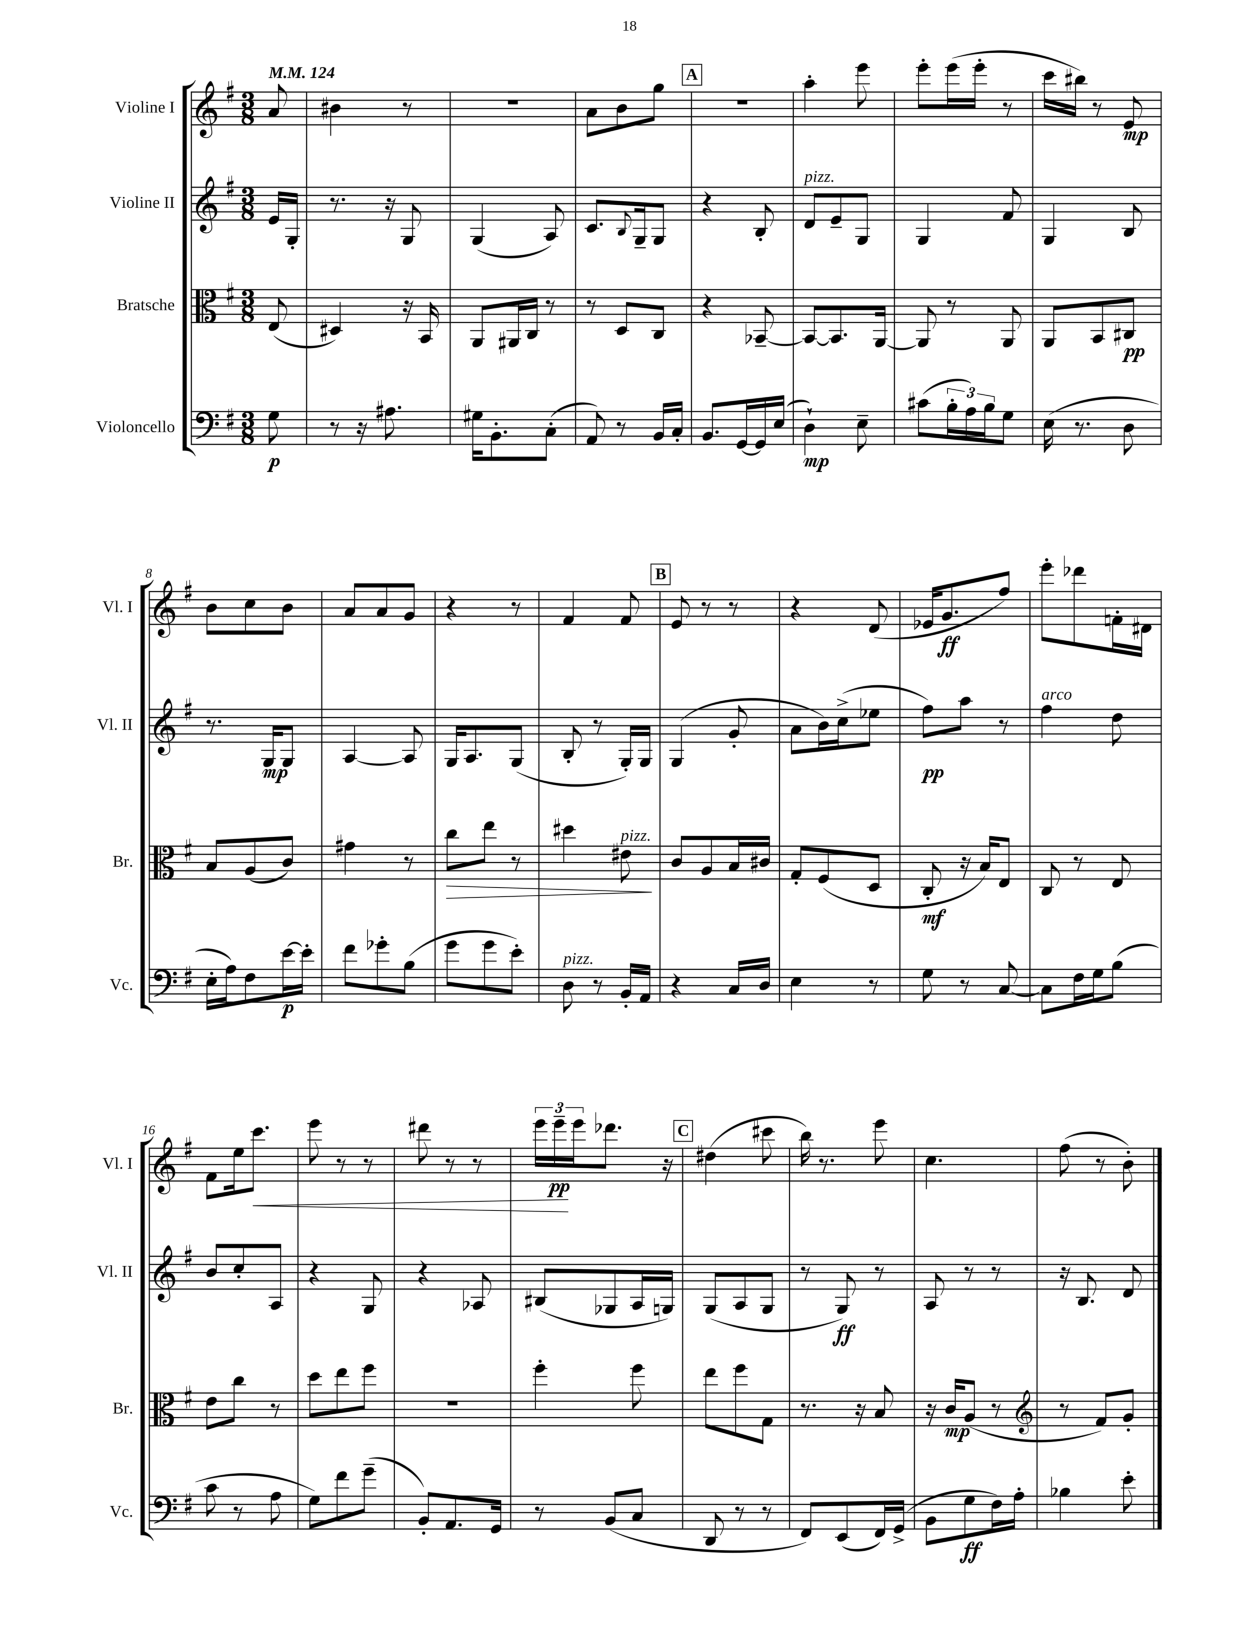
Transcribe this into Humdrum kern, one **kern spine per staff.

**kern	**dynam	**kern	**dynam	**kern	**dynam	**kern	**dynam
*part4	*part4	*part3	*part3	*part2	*part2	*part1	*part1
*staff4	*staff4	*staff3	*staff3	*staff2	*staff2	*staff1	*staff1
*I"Violoncello	*	*I"Bratsche	*	*I"Violine II	*	*I"Violine I	*
*I'Vc.	*	*I'Br.	*	*I'Vl. II	*	*I'Vl. I	*
*clefF4	*	*clefC3	*	*clefG2	*	*clefG2	*
*k[f#]	*	*k[f#]	*	*k[f#]	*	*k[f#]	*
*M3/8	*	*M3/8	*	*M3/8	*	*M3/8	*
*MM124	*	*MM124	*	*MM124	*	*MM124	*
=	=	=	=	=	=	=	=
8G\	p	(8E/	.	16e/LL	.	8a/	.
.	.	.	.	16G'/JJ	.	.	.
=1	=1	=1	=1	=1	=1	=1	=1
8r	.	4D#X/)	.	8.r	.	4b#X\	.
16r	.	.	.	.	.	.	.
8.A#X\	.	.	.	16r	.	.	.
.	.	16r	.	8G/	.	8r	.
.	.	16BB/	.	.	.	.	.
=2	=2	=2	=2	=2	=2	=2	=2
16G#X\KL	.	8AA/L	.	(4G/	.	4.r	.
8.BB'\	.	.	.	.	.	.	.
.	.	16AA#X/L	.	.	.	.	.
.	.	16C/JJ	.	.	.	.	.
(8C'\J	.	8r	.	8A/)	.	.	.
=3	=3	=3	=3	=3	=3	=3	=3
8AA/)	.	8r	.	8.c/L	.	8a\L	.
8r	.	8D/L	.	.	.	8b\	.
.	.	.	.	8qqB/	.	.	.
.	.	.	.	16G~/k	.	.	.
16BB/LL	.	8C/J	.	8G/J	.	8gg\J	.
16C'/JJ	.	.	.	.	.	.	.
!!LO:REH:place=s1:t=A
=4	=4	=4	=4	=4	=4	=4	=4
8.BB/L	.	4r	.	4r	.	4.r	.
[16GG/L	.	.	.	.	.	.	.
16GG/]	.	[8BB-X~/	.	8B'/	.	.	.
(16E/JJ	.	.	.	.	.	.	.
=5	=5	=5	=5	=5	=5	=5	=5
!	!	!	!	!LO:TX:a:i:t=pizz.	!	!	!
4D`\)	mp	8BB-/L_	.	8d/L	.	4aa'\	.
.	.	8.BB-/]	.	8e~/	.	.	.
8E~\	.	.	.	8G/J	.	8eee\	.
.	.	[16AA/Jk	.	.	.	.	.
=6	=6	=6	=6	=6	=6	=6	=6
(8c#X\L	.	8AA/]	.	4G/	.	8eee'\L	.
24B'\L	.	8r	.	.	.	(16eee\L	.
24A\)	.	.	.	.	.	.	.
.	.	.	.	.	.	16eee'\JJ	.
24B\J	.	.	.	.	.	.	.
8G\J	.	8AA/	.	8f#/	.	8r	.
=7	=7	=7	=7	=7	=7	=7	=7
(16E\	.	8AA/L	.	4G/	.	16ccc\LL	.
8.r	.	.	.	.	.	16bb#X\JJ)	.
.	.	8BB/	.	.	.	8r	.
8D\	.	8C#X/J	pp	8B/	.	8e/	mp
!!LO:LB:g=z
=8	=8	=8	=8	=8	=8	=8	=8
16E'\LL	.	8B/L	.	8.r	.	8b\L	.
16A\J)	.	.	.	.	.	.	.
8F#\	.	(8A/	.	.	.	8cc\	.
.	.	.	.	16G/KL	mp	.	.
[16e\L	p	8c/J)	.	8G/J	.	8b\J	.
16e'\JJ]	.	.	.	.	.	.	.
=9	=9	=9	=9	=9	=9	=9	=9
8f#\L	.	4g#X\	.	[4A/	.	8a/L	.
8g-X'\	.	.	.	.	.	8a/	.
(8B\J	.	8r	.	8A/]	.	8g/J	.
=10	=10	=10	=10	=10	=10	=10	=10
!	!	!	!LO:HP:b	!	!	!	!
8g\L	.	8cc\L	>	16G/KL	.	4r	.
.	.	.	.	8.A/	.	.	.
8g\	.	8ee\J	.	.	.	.	.
8e'\J)	.	8r	.	(8G/J	.	8r	.
=11	=11	=11	=11	=11	=11	=11	=11
!LO:TX:a:i:t=pizz.	!	!	!	!	!	!	!
8D\	.	4dd#X\	.	8B'/	.	4f#/	.
8r	.	.	.	8r	.	.	.
!	!	!LO:TX:a:i:t=pizz.	!	!	!	!	!
16BB'/LL	.	8e#X\	.	16G'/LL)	.	8f#/	.
16AA/JJ	.	.	.	16G/JJ	.	.	.
.	.	.	]	.	.	.	.
!!LO:REH:place=s1:t=B
=12	=12	=12	=12	=12	=12	=12	=12
4r	.	8c/L	.	(4G/	.	8e/	.
.	.	8A/	.	.	.	8r	.
16C/LL	.	16B/L	.	8g'/	.	8r	.
16D/JJ	.	16c#X/JJ	.	.	.	.	.
=13	=13	=13	=13	=13	=13	=13	=13
4E\	.	8G'/L	.	8a\L	.	4r	.
.	.	(8F#/	.	16b\L)	.	.	.
.	.	.	.	(16cc^\J	.	.	.
8r	.	8D/J	.	8ee-X\J	.	(8d/	.
=14	=14	=14	=14	=14	=14	=14	=14
8G\	.	8C'/	mf	8ff#\L)	pp	16e-X/KL	.
.	.	.	.	.	.	8.g/	ff
8r	.	16r	.	8aa\J	.	.	.
.	.	16B/KL)	.	.	.	.	.
[8C/	.	8E/J	.	8r	.	8ff#/J)	.
=15	=15	=15	=15	=15	=15	=15	=15
!	!	!	!	!LO:TX:a:i:t=arco	!	!	!
8C\L]	.	8C/	.	4ff#\	.	8eee'\L	.
16F#\L	.	8r	.	.	.	8ddd-X\	.
16G\J	.	.	.	.	.	.	.
(8B\J	.	8E/	.	8dd\	.	16fn'\L	.
.	.	.	.	.	.	16d#X\JJ	.
!!LO:LB:g=z
=16	=16	=16	=16	=16	=16	=16	=16
8c\	.	8e\L	.	8b/L	.	8f#\L	.
8r	.	8cc\J	.	8cc'/	.	16ee\k	.
!	!	!	!	!	!	!	!LO:HP:b
.	.	.	.	.	.	8.ccc\J	<
8A\	.	8r	.	8A/J	.	.	.
=17	=17	=17	=17	=17	=17	=17	=17
8G\L)	.	8dd\L	.	4r	.	8eee\	.
8f#\	.	8ee\	.	.	.	8r	.
(8g~\J	.	8ff#\J	.	8G/	.	8r	.
=18	=18	=18	=18	=18	=18	=18	=18
8BB'/L)	.	4.r	.	4r	.	8ddd#X\	.
8.AA/	.	.	.	.	.	8r	.
.	.	.	.	8A-X/	.	8r	.
16GG/Jk	.	.	.	.	.	.	.
=19	=19	=19	=19	=19	=19	=19	=19
8r	.	4ff#'\	.	(8B#X/L	.	24eee\LL	.
.	.	.	.	.	.	24eee~\	pp
.	.	.	.	.	.	24eee\J	[
(8BB/L	.	.	.	8G-X/	.	8.ddd-X\J	.
8C/J	.	8ff#\	.	16A/L	.	.	.
.	.	.	.	16Gn/JJ)	.	16r	.
!!LO:REH:place=s1:t=C
=20	=20	=20	=20	=20	=20	=20	=20
8DD/	.	8ee\L	.	(8G/L	.	(4dd#X\	.
8r	.	8ff#\	.	8A/	.	.	.
8r	.	8G\J	.	8G/J	.	8ccc#X\	.
=21	=21	=21	=21	=21	=21	=21	=21
8FF#/L)	.	8.r	.	8r	.	16bb\)	.
.	.	.	.	.	.	8.r	.
(8EE/	.	.	.	8G/)	ff	.	.
.	.	16r	.	.	.	.	.
16FF#/L)	.	8B/	.	8r	.	8eee\	.
(16GG^/JJ	.	.	.	.	.	.	.
=22	=22	=22	=22	=22	=22	=22	=22
8BB\L	.	16r	.	8A/	.	4.cc\	.
.	.	16c/KL	mp	.	.	.	.
8G\	ff	(8A/J	.	8r	.	.	.
16F#\L)	.	8r	.	8r	.	.	.
16A'\JJ	.	.	.	.	.	.	.
=23	=23	=23	=23	=23	=23	=23	=23
*	*	*clefG2	*	*	*	*	*
4B-X\	.	8r	.	16r	.	(8ff#\	.
.	.	.	.	8.B/	.	.	.
.	.	8f#/L)	.	.	.	8r	.
8e'\	.	8g'/J	.	8d/	.	8b'\)	.
==	==	==	==	==	==	==	==
*-	*-	*-	*-	*-	*-	*-	*-
